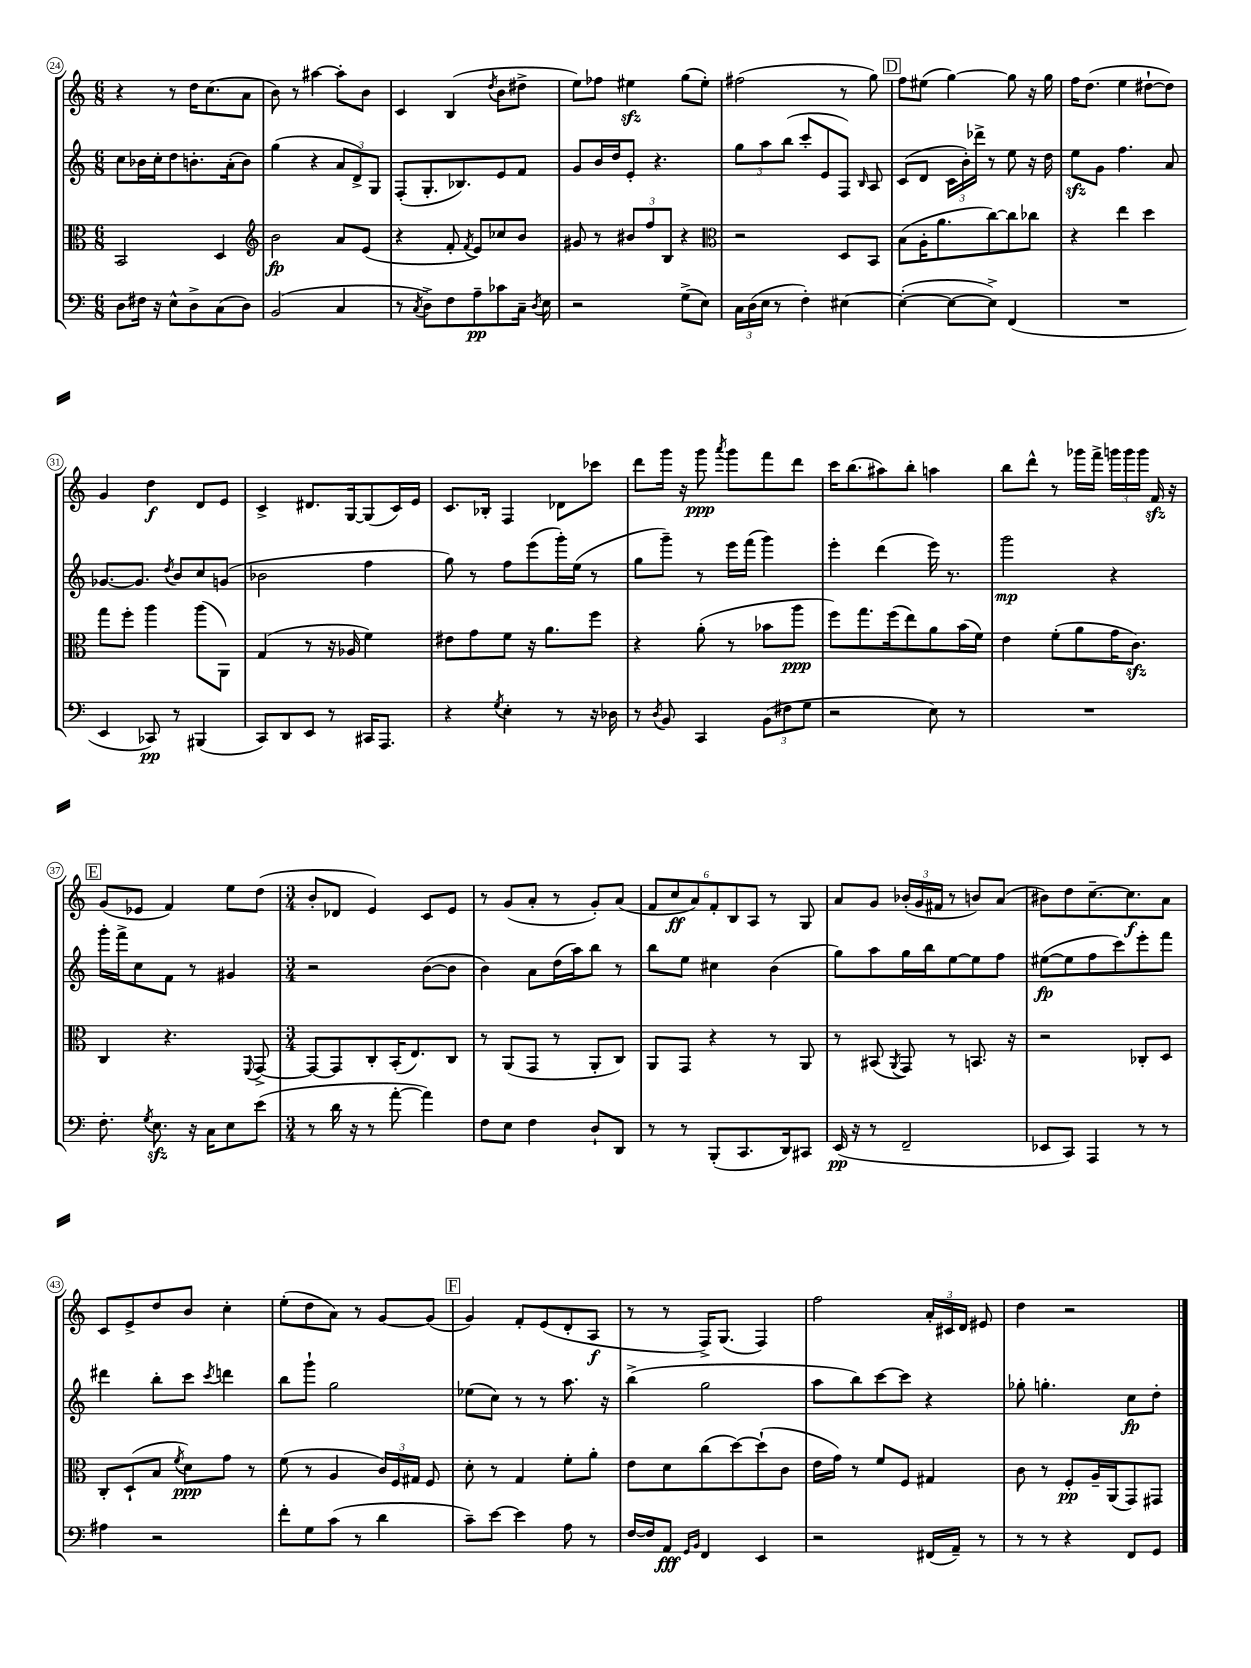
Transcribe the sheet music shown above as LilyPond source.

<<
\new StaffGroup <<
\new Staff = "s0" {
    \clef treble \key c \major \numericTimeSignature \time 6/8
    \autoBeamOff r4 r8 d''16[ c''8.( a'8] |
    b'8) r8 ais''4~ ais''8[-. b'8] |
    c'4 b4( \acciaccatura { d''8 } b'8[ dis''8]-> |
    e''8[) fes''8] eis''4\sfz g''8[( eis''8]-.) |
    fis''2( r8 g''8) |
    \mark \markup { \box "D" } f''8[ eis''8]( g''4~) g''8 r16 g''16 |
    f''16[ d''8.]( e''4 dis''8[~-! dis''8]) |
    g'4 d''4\f d'8[ e'8] |
    c'4-> dis'8.[ g16~ g8( c'16) e'16] |
    c'8.[ bes16]-. f4 des'8[ ces'''8] |
    d'''8[ g'''16] r16 g'''8\ppp \acciaccatura { a'''8 } g'''8[ f'''8 d'''8] |
    c'''16[ b''8.( ais''8) b''8]-. a''4 |
    b''8[ d'''8]-^ r8 ges'''16[ f'''16]-> \tuplet 3/2 { g'''16[ g'''16 g'''16] } f'16\sfz r16 |
    \mark \markup { \box "E" } g'8[( ees'8] f'4) e''8[ d''8]( |
    \numericTimeSignature \time 3/4 b'8[-. des'8] e'4) c'8[ e'8] |
    r8 g'8[( a'8]-. r8 g'8[-.) a'8]( |
    \tuplet 6/4 { f'8[ c''8\ff a'8) f'8-. b8 a8] } r8 g8 |
    a'8[ g'8] \tuplet 3/2 { bes'16[-.( g'16 fis'16] } r8 b'8[) a'8]( |
    bis'8[) d''8 c''8.~-- c''8.\f a'8] |
    c'8[ e'8-> d''8 b'8] c''4-. |
    e''8[-.( d''8 a'8]) r8 g'8[~ g'8]( |
    \mark \markup { \box "F" } g'4) f'8[-. e'8( d'8-. a8]\f |
    r8 r8 f16[->) g8.]( f4) |
    f''2 \tuplet 3/2 { a'16[-. cis'16 d'16] } eis'8 |
    d''4 r2 \bar "|." |
}
\new Staff = "s1" {
    \clef treble \key c \major \numericTimeSignature \time 6/8
    \autoBeamOff c''8[ bes'16 c''16-. d''8 b'8.-. a'16-.( b'8]) |
    g''4( r4 \tuplet 3/2 { a'8[ d'8->) g8] } |
    f8[-.( g8.-. bes8.) e'8 f'8] |
    g'8[ b'16 d''16 e'8]-. r4. |
    \tuplet 3/2 { g''8[ a''8 b''8]( } c'''8[-. e'8 f8]) \grace { b16 } a8 |
    \mark \markup { \box "D" } c'8[( d'8] \tuplet 3/2 { c'16[ b'16-.) des'''16]-> } r8 e''8 r16 d''16 |
    e''8[\sfz g'8] f''4. a'8 |
    ges'8.[~ ges'8.] \acciaccatura { d''8 } b'8[ c''8 g'8]( |
    bes'2 f''4 |
    g''8) r8 f''8[ e'''8( g'''16-.) e''16]( r8 |
    g''8[ g'''8]--) r8 e'''16[ f'''16]( g'''4) |
    e'''4-. d'''4( e'''16) r8. |
    g'''2\mp r4 |
    \mark \markup { \box "E" } g'''16[-. f'''16-> c''8 f'8] r8 gis'4 |
    \numericTimeSignature \time 3/4 r2 b'8[~( b'8] |
    b'4) a'8[ d''16( a''16) b''8] r8 |
    b''8[ e''8] cis''4 b'4( |
    g''8[) a''8 g''16 b''16 e''8~ e''8 f''8] |
    eis''8[~\fp( eis''8 f''8 c'''8) e'''8-. f'''8] |
    dis'''4 b''8[-. c'''8] \acciaccatura { c'''8 } d'''4 |
    b''8[ g'''8]-! g''2 |
    \mark \markup { \box "F" } ees''8[( c''8]) r8 r8 a''8. r16 |
    b''4->( g''2 |
    a''8[ b''8) c'''8~ c'''8] r4 |
    ges''8-. g''4.-. c''8[\fp d''8]-. \bar "|." |
}
\new Staff = "s2" {
    \clef alto \key c \major \numericTimeSignature \time 6/8
    \autoBeamOff b,2 d4 |
    \clef treble b'2\fp a'8[ e'8]( |
    r4 f'8-. \acciaccatura { f'8 } e'8[) ces''8 b'8] |
    gis'8 r8 \tuplet 3/2 { bis'8[ f''8 b8] } r4 |
    \clef alto r2 d8[ b,8] |
    \mark \markup { \box "D" } b8[( a16-. a'8. c''8~) c''8 ces''8] |
    r4 e''4 d''4 |
    g''8[ f''8]-. a''4 a''8[( a,8]) |
    g4( r8 r16 aes16 f'4) |
    eis'8[ g'8 f'8] r16 a'8.[ f''8] |
    r4 a'8-.( r8 bes'8[ a''8]\ppp |
    f''8[) g''8. f''16( e''8) a'8 b'16( f'16]) |
    e'4 f'8[-.( a'8 g'16 c'8.]\sfz) |
    \mark \markup { \box "E" } c4 r4. \appoggiatura { f,8 } g,8~-> |
    \numericTimeSignature \time 3/4 g,8[~ g,8 c8-. b,16-.( e8.) c8] |
    r8 a,8[( g,8] r8 a,8[-. c8]) |
    a,8[ g,8] r4 r8 a,8 |
    r8 bis,8( \acciaccatura { a,8 } g,8) r8 b,8. r16 |
    r2 ces8[-. d8] |
    c8[-. d8-!( b8] \acciaccatura { f'8 } d'8[\ppp) g'8] r8 |
    f'8( r8 a4 \tuplet 3/2 { c'16[) f16 gis16] } f8 |
    \mark \markup { \box "F" } d'8-. r8 g4 f'8[-. a'8]-. |
    e'8[ d'8 c''8( d''8~) d''8-!( c'8] |
    e'16[ g'16]) r8 f'8[ f8] gis4 |
    c'8 r8 f8[-.\pp a16-- a,16( g,8) gis,8] \bar "|." |
}
\new Staff = "s3" {
    \clef bass \key c \major \numericTimeSignature \time 6/8
    \autoBeamOff d8[ fis16] r16 e8[-^ d8-> c8( d8]) |
    b,2( c4 |
    r8 \acciaccatura { c8 } d8[->) f8 a8--\pp ces'8 c16]-- \acciaccatura { d8 } e16 |
    r2 g8[->( e8]) |
    \tuplet 3/2 { c16[ d16( e16] } r8 f4-.) eis4~ |
    \mark \markup { \box "D" } eis4~-.( eis8[~ eis8]->) f,4( |
    R2. |
    e,4 ces,8\pp) r8 bis,,4( |
    c,8[) d,8 e,8] r8 cis,16[ a,,8.] |
    r4 \acciaccatura { g8 } e4-. r8 r16 des16 |
    r8 \acciaccatura { d8 } b,8 c,4 \tuplet 3/2 { b,8[( fis8 g8] } |
    r2 e8) r8 |
    R2. |
    \mark \markup { \box "E" } f8.-. \acciaccatura { g8 } e8.\sfz r16 c16[ e8 e'8]( |
    \numericTimeSignature \time 3/4 r8 d'16 r16 r8 a'8~-. a'4) |
    f8[ e8] f4 d8[-! d,8] |
    r8 r8 b,,8[-.( c,8. d,16) cis,8] |
    e,16\pp( r16 r8 f,2-- |
    ees,8[ c,8]) a,,4 r8 r8 |
    ais4 r2 |
    f'8[-. g8 c'8]( r8 d'4 |
    \mark \markup { \box "F" } c'8[--) e'8]~ e'4 a8 r8 |
    f16[~ f16 a,8]\fff \grace { g,16[ b,16] } f,4 e,4 |
    r2 fis,16[( a,16]--) r8 |
    r8 r8 r4 f,8[ g,8] \bar "|." |
}
>>
>>
\layout { \context { \Score currentBarNumber = #24 \override BarNumber.stencil = #(make-stencil-circler 0.1 0.3 ly:text-interface::print) } }
